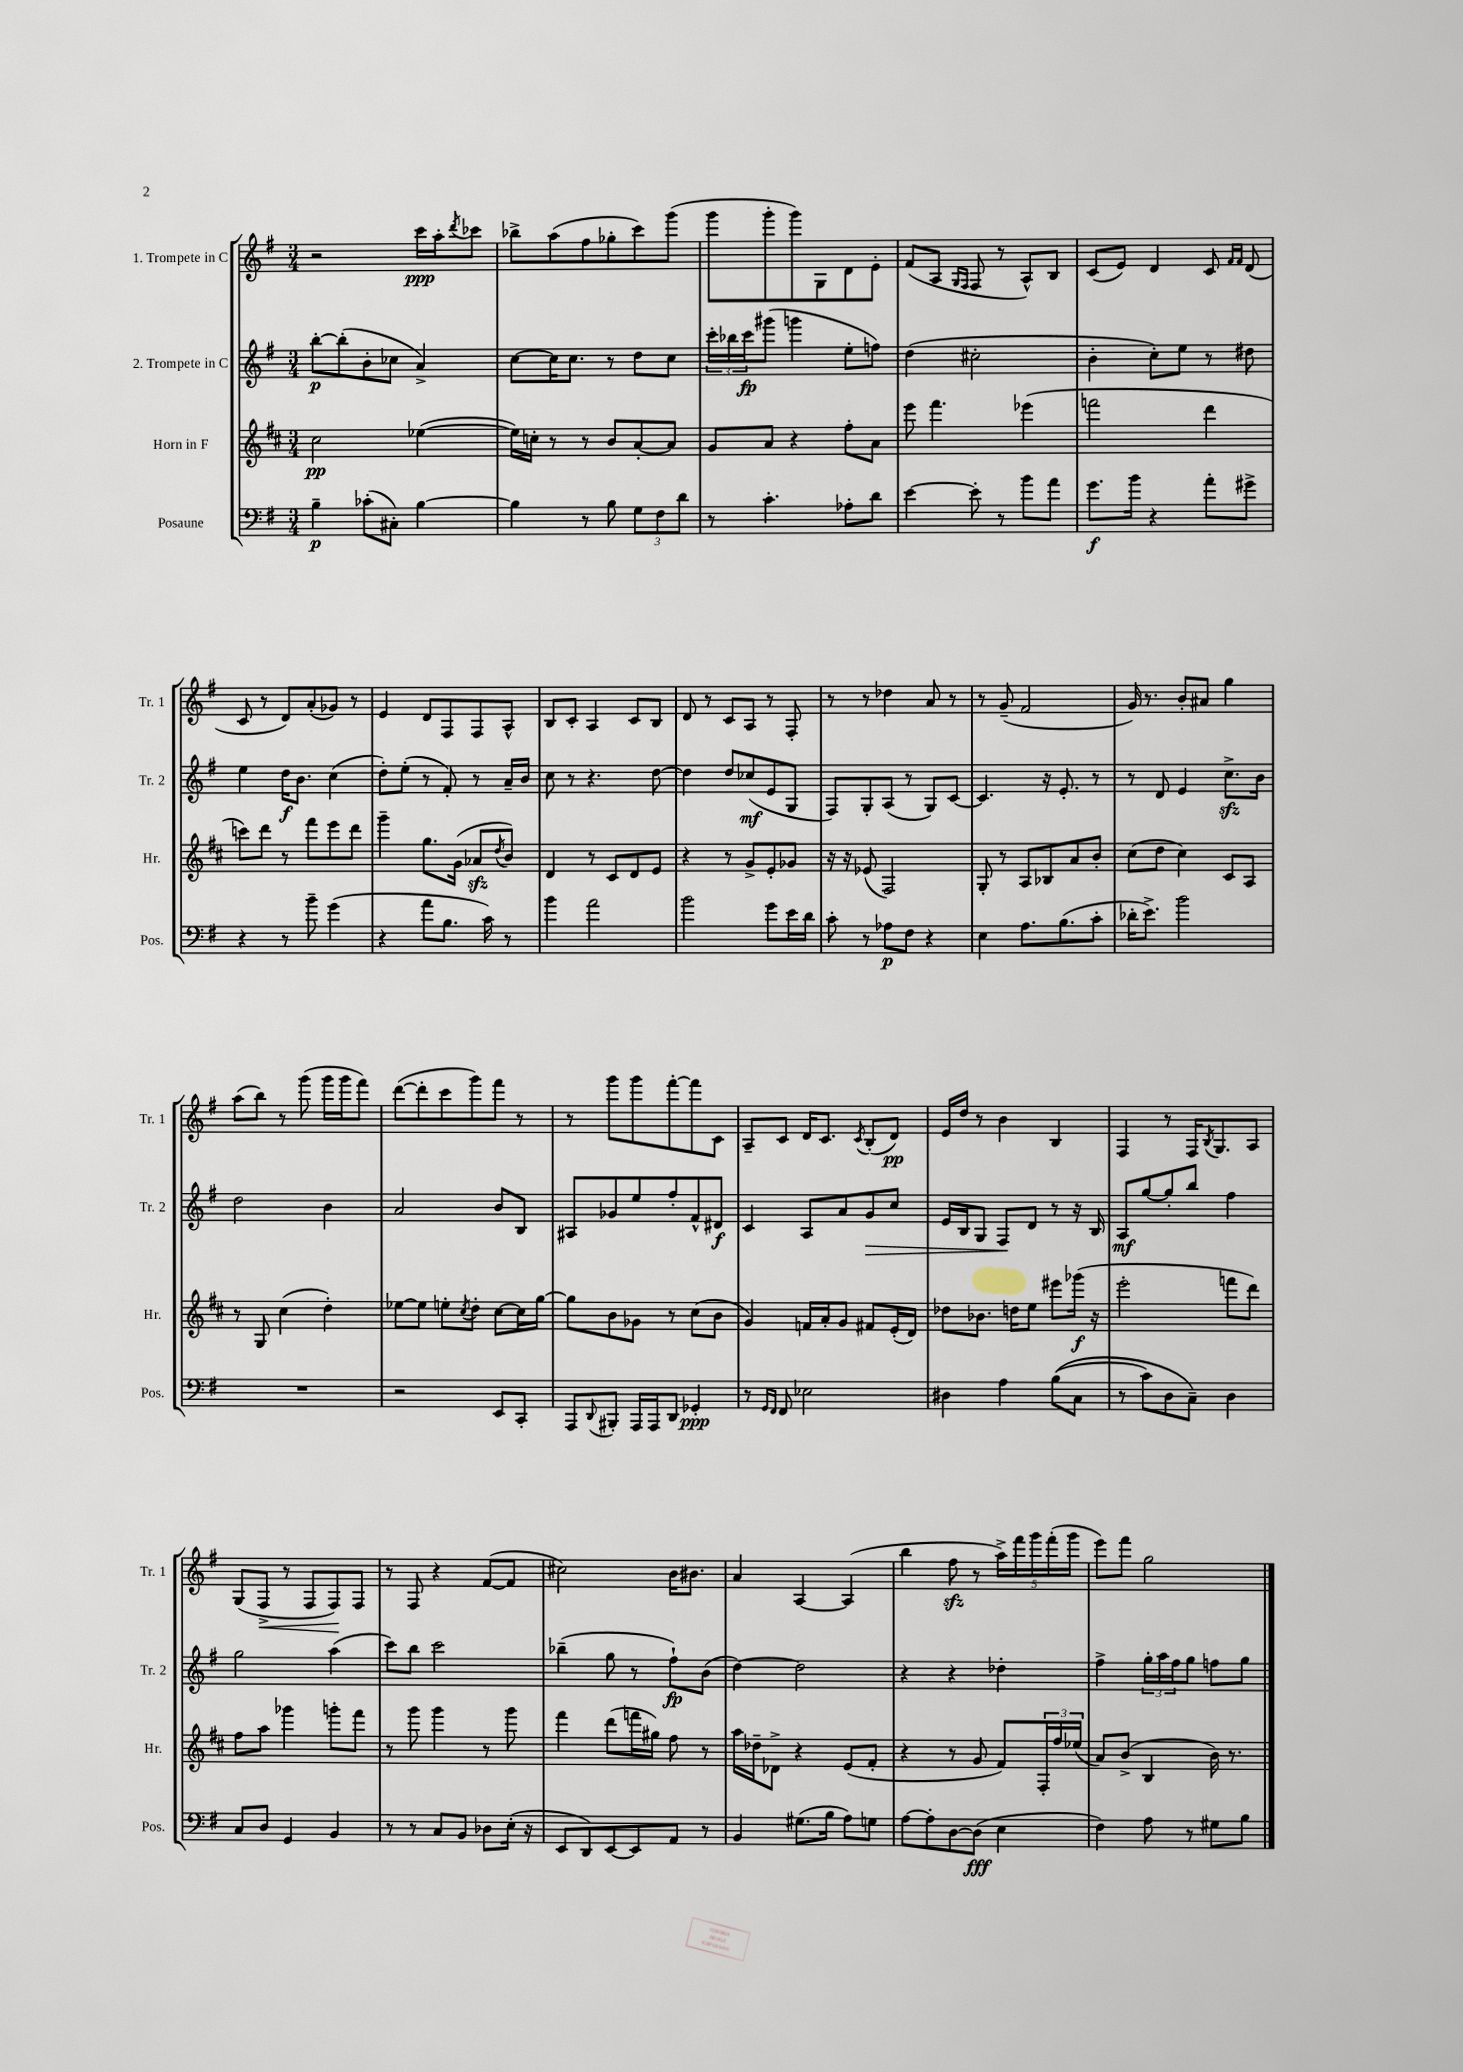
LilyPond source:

<<
\new StaffGroup <<
\new Staff = "s0" \with { instrumentName = "1. Trompete in C" shortInstrumentName = "Tr. 1" } {
    \clef treble \key g \major \numericTimeSignature \time 3/4
    r2 c'''16\ppp a''16-. \acciaccatura { d'''8 } ces'''8 |
    bes''8-> a''8( fis''8 ges''8-. c'''8) g'''8( |
    g'''8 g'''8-. g'''8) g8 d'8 e'8-. |
    fis'8( a8 \grace { g16 fis16 } fis8 r8 a8-^) b8 |
    c'8( e'8) d'4 c'8 \grace { fis'16 fis'16 } d'8( |
    c'8 r8 d'8) a'8-.( ges'8) r8 |
    e'4 d'8 fis8 fis8 a8-^ |
    b8 c'8-. a4 c'8 b8 |
    d'8 r8 c'8 a8 r8 fis8-. |
    r8 r8 des''4 a'8 r8 |
    r8 g'8--( fis'2 |
    g'16) r8. b'8-. ais'8 g''4 |
    a''8( b''8) r8 g'''8( g'''16 g'''16 fis'''8) |
    d'''8~( d'''8-. c'''8 g'''8) fis'''8 r8 |
    r8 g'''8 g'''8 fis'''8~-. fis'''8 c'8 |
    a8-- c'8 d'16 c'8. \acciaccatura { c'8 } b8-.( d'8\pp) |
    e'16 d''16 r8 b'4 b4 |
    fis4 r8 fis16 \acciaccatura { b8 } g8. a8 |
    g8( fis8->\< r8 fis8 fis8\!) fis8 |
    r8 fis8 r4 fis'8~( fis'8 |
    cis''2) b'16 bis'8. |
    a'4 a4~ a4( |
    b''4 fis''8\sfz r8 \tuplet 5/4 { a''16->) fis'''16 g'''16 fis'''16-.( g'''16 } |
    e'''8) fis'''8 g''2 \bar "|." |
}
\new Staff = "s1" \with { instrumentName = "2. Trompete in C" shortInstrumentName = "Tr. 2" } {
    \clef treble \key g \major \numericTimeSignature \time 3/4
    b''8~-.\p b''8-.( b'8-. ces''8 a'4->) |
    c''8~ c''16 c''8. r8 d''8 c''8 |
    \tuplet 3/2 { c'''16-. bes''16 c'''16\fp } gis'''8( g'''4 e''8-. f''8) |
    d''4( cis''2-. |
    b'4-. c''8-.) e''8 r8 dis''8 |
    e''4 d''16\f b'8. c''4( |
    d''8-.) e''8-.( r8 fis'8-.) r8 a'16-- b'16 |
    c''8 r8 r4. d''8~ |
    d''4 d''8 ces''8\mf( e'8 g8 |
    fis8) g8-. a8( r8 g8) c'8~ |
    c'4. r16 e'8.-. r8 |
    r8 d'8 e'4 c''8.->\sfz b'16 |
    d''2 b'4 |
    a'2 b'8 b8 |
    ais8 ges'8 e''8 fis''8-. fis'8-^ dis'8\f |
    c'4 a8 a'8 g'8\> c''8 |
    e'16 b16 g8 fis8\! d'8 r8 r16 b16 |
    a8\mf g''8~ g''8-. b''8 fis''4 |
    g''2 a''4( |
    c'''8) b''8 c'''2 |
    bes''4--( g''8 r8 fis''8-!\fp) b'8( |
    d''4~) d''2 |
    r4 r4 des''4-. |
    fis''4-> \tuplet 3/2 { g''16-. a''16 fis''16 } g''8 f''8 g''8 \bar "|." |
}
\new Staff = "s2" \with { instrumentName = "Horn in F" shortInstrumentName = "Hr." } {
    \clef treble \key d \major \numericTimeSignature \time 3/4
    cis''2\pp ees''4~( |
    ees''16) c''16-. r8 r8 b'8 a'8~-. a'8 |
    g'8 a'8 r4 fis''8-. a'8 |
    e'''8 fis'''4. ees'''4( |
    f'''2 d'''4 |
    c'''8) d'''8 r8 fis'''8 e'''8 d'''8 |
    g'''4-- g''8. g'16( aes'8\sfz \acciaccatura { d''8 } b'8) |
    d'4 r8 cis'8 d'8 e'8 |
    r4 r8 g'8-> e'8-. ges'8 |
    r16 r16 ees'8( fis2) |
    g8-. r8 a8 bes8 a'8 b'8-. |
    cis''8( d''8 cis''4) cis'8 a8 |
    r8 g8 cis''4( d''4-.) |
    ees''8~ ees''8 e''8-. \acciaccatura { cis''8 } d''8-. cis''8~ cis''16 g''16~ |
    g''8 b'8 ges'8 r8 cis''8( b'8 |
    g'4) f'16 a'16-. g'8 fis'8 e'16-.( d'16) |
    des''8 bes'8. d''16 e''8 eis'''8 ges'''16\f( r16 |
    e'''2-. f'''8 d'''8) |
    fis''8 a''8 ges'''4 g'''8-. fis'''8 |
    r8 g'''8 g'''4 r8 g'''8 |
    fis'''4 d'''8( f'''16 gis''16) fis''8 r8 |
    a''16 des''16-- des'8-> r4 e'8( fis'8-. |
    r4 r8 g'8 fis'8) \tuplet 3/2 { fis16-. fis''16 ees''16( } |
    a'8) b'8->( b4 b'16) r8. \bar "|." |
}
\new Staff = "s3" \with { instrumentName = "Posaune" shortInstrumentName = "Pos." } {
    \clef bass \key g \major \numericTimeSignature \time 3/4
    b4--\p ces'8-.( cis8-.) b4~ |
    b4 r8 b8 \tuplet 3/2 { g8 fis8 d'8 } |
    r8 c'4.-. aes8-. d'8 |
    e'4~ e'8-. r8 b'8 a'8 |
    g'8.\f b'16 r4 a'8-. gis'8-> |
    r4 r8 b'8-- g'4( |
    r4 a'8 b8. c'16) r8 |
    b'4 a'2 |
    b'2 g'8 e'16 d'16 |
    c'8-. r8 aes8\p fis8 r4 |
    e4 a8. b8.( c'8-. |
    des'16-. e'8.->) b'2 |
    R2. |
    r2 e,8 c,8-. |
    a,,8 \appoggiatura { d,8 } bis,,8-. a,,16 a,,16 d,8 ges,4-.\ppp |
    r8 \grace { g,16 fis,16 } fis,8 ees2 |
    dis4 a4 b8(\( c8 |
    r8 c'8) d8 c8--\) d4 |
    c8 d8 g,4 b,4 |
    r8 r8 c8 b,8 des8 e16-.( r16 |
    e,8 d,8) e,8~ e,8 a,8 r8 |
    b,4 gis8.( b16 a8) g8 |
    a8~ a8-. d8~ d8\fff( e4 |
    fis4) a8 r8 gis8 b8 \bar "|." |
}
>>
>>
\layout { \context { \Score \remove "Bar_number_engraver" } }
